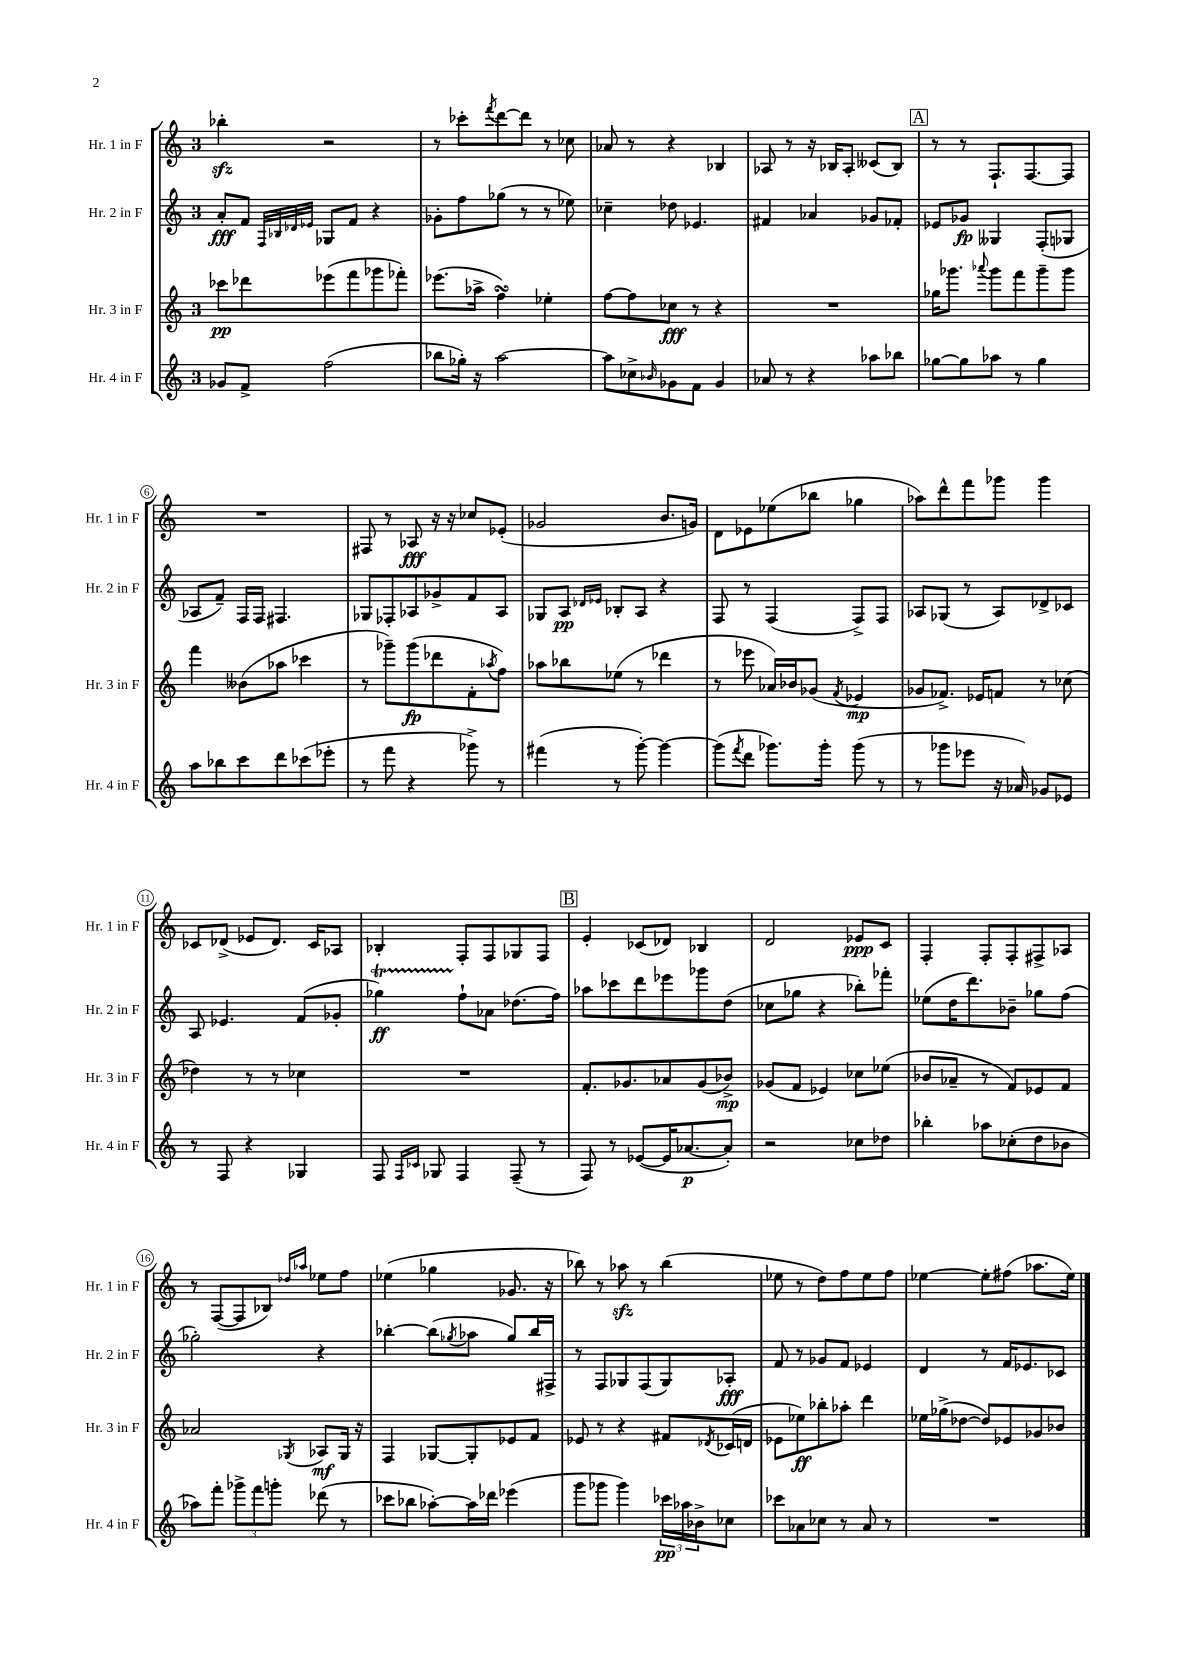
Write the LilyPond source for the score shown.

<<
\new StaffGroup <<
\new Staff = "s0" \with { instrumentName = "Hr. 1 in F" shortInstrumentName = "Hr. 1 in F" } {
    \clef treble \key c \major \once \override Staff.TimeSignature.style = #'single-digit \time 3/4
    bes''4-.\sfz r2 |
    r8 ces'''8-. \acciaccatura { f'''8 } d'''8~ d'''8 r8 ces''8 |
    aes'8 r8 r4 bes4 |
    aes8 r8 r16 bes16 aes8-. ceses'8( bes8) |
    \mark \markup { \box "A" } r8 r8 f8.-! f8.~ f8 |
    R2. |
    fis8 r8 aes8\fff r16 r16 ces''8 ees'8-.( |
    ges'2 b'8. g'16) |
    d'8 ees'8 ees''8( bes''8 ges''4 |
    aes''8) d'''8-^ f'''8 ges'''8 ges'''4 |
    ces'8 des'8->( ees'8 des'8.) ces'16 aes8 |
    bes4-. f8-. f8 ges8 f8 |
    \mark \markup { \box "B" } e'4-. ces'8( des'8) bes4 |
    d'2 ees'8\ppp c'8 |
    f4-. f8-. f8-. fis8-> aes8 |
    r8 f8~( f8 bes8) \grace { des''16 aes''16 } ees''8 f''8 |
    ees''4( ges''4 ges'8. r16 |
    bes''8) r8 aes''8\sfz r8 bes''4( |
    ees''8 r8 d''8) f''8 ees''8 f''8 |
    ees''4~ ees''8-. fis''8( aes''8. ees''16) \bar "|." |
}
\new Staff = "s1" \with { instrumentName = "Hr. 2 in F" shortInstrumentName = "Hr. 2 in F" } {
    \clef treble \key c \major \once \override Staff.TimeSignature.style = #'single-digit \time 3/4
    a'8-.\fff f'8 \grace { f32 bes32 des'32 ees'32 } ges8 f'8 r4 |
    ges'8-. f''8 ges''8( r8 r8 ees''8) |
    ces''4-- des''8 ees'4. |
    fis'4 aes'4 ges'8 fes'8-. |
    \mark \markup { \box "A" } ees'8 ges'8\fp geses4 f8-.( ges8 |
    aes8 f'8--) f16 f16 fis4. |
    ges8 fes8-. aes8 ges'8-> f'8 aes8 |
    ges8 a8\pp \grace { des'16 ees'16 } bes8-. a8 r4 |
    f8 r8 f4( f8->) f8 |
    aes8 ges8( r8 aes8) des'8-> ces'8 |
    a8 ees'4. f'8( ges'8-. |
    ges''4\startTrillSpan\ff) f''8-!\stopTrillSpan aes'8 des''8.( f''16) |
    \mark \markup { \box "B" } aes''8 ces'''8 d'''8 ees'''8 ges'''8 d''8( |
    ces''8 ges''8 r4 bes''8-.) fes'''8-. |
    ees''8( d''16 d'''8.) bes'8-- ges''8 f''8( |
    ges''2-.) r4 |
    bes''4~-. bes''8( \acciaccatura { ges''8 } aes''8 ges''8) bes''16 fis16-> |
    r8 f8 ges8 f8( ges8) aes8-.\fff |
    f'8 r8 ges'8 f'8 ees'4 |
    d'4 r8 f'16 ees'8. ces'8 \bar "|." |
}
\new Staff = "s2" \with { instrumentName = "Hr. 3 in F" shortInstrumentName = "Hr. 3 in F" } {
    \clef treble \key c \major \once \override Staff.TimeSignature.style = #'single-digit \time 3/4
    ces'''8\pp des'''8 ees'''8( f'''8 ges'''8 fes'''8-.) |
    ees'''8.( aes''16-> f''4\turn) ees''4-. |
    f''8~ f''8 ces''8\fff r8 r4 |
    R2. |
    \mark \markup { \box "A" } ges''16 ges'''8. \appoggiatura { aes'''8 } ges'''8 f'''8 ges'''8-- ges'''8 |
    f'''4 beses'8( aes''8 ces'''4 |
    r8 ges'''8--) ges'''8\fp( des'''8 f'8-. \acciaccatura { aes''8 } f''8) |
    aes''8 bes''8 ees''8( r8 des'''4 |
    r8 ees'''8 aes'16) bes'16 ges'8( \acciaccatura { f'8 } ees'4\mp |
    ges'8 fes'8.->) ees'16 f'8 r8 ces''8( |
    des''4) r8 r8 ces''4 |
    R2. |
    \mark \markup { \box "B" } f'8.-. ges'8. aes'8 ges'8( bes'8->\mp) |
    ges'8( f'8 ees'4) ces''8 ees''8( |
    bes'8 aes'8-- r8 f'8) ees'8 f'8 |
    aes'2 \acciaccatura { ges8 } aes8\mf ges16 r16 |
    f4 ges8~ ges8-. ees'8 f'8 |
    ees'8 r8 r4 fis'8 \acciaccatura { des'8 } ces'16( d'16 |
    ees'8 ees''8\ff) bes''8-. aes''8-. d'''4 |
    ees''16 ges''16->( des''8~ des''8) ees'8 ges'8 bes'8 \bar "|." |
}
\new Staff = "s3" \with { instrumentName = "Hr. 4 in F" shortInstrumentName = "Hr. 4 in F" } {
    \clef treble \key c \major \once \override Staff.TimeSignature.style = #'single-digit \time 3/4
    ges'8 f'8-> f''2( |
    bes''8 ges''16-.) r16 a''2~ |
    a''8 ces''8-> \grace { bes'16 } ges'8 f'8 ges'4 |
    aes'8 r8 r4 aes''8 bes''8 |
    \mark \markup { \box "A" } ges''8~ ges''8 aes''8 r8 ges''4 |
    a''8 bes''8 c'''8 d'''8 ces'''8( ees'''8-. |
    r8 f'''8 r4 ges'''8->) r8 |
    fis'''4( r8 g'''8~-.) g'''4~ |
    g'''8( \acciaccatura { f'''8 } d'''8 ges'''8.) ges'''16-. ges'''8( r8 |
    r8 ges'''8 ees'''8 r16 aes'16) ges'8 ees'8 |
    r8 f8 r4 ges4 |
    f8 \grace { f16 ces'16 } ges8 f4 f8--( r8 |
    \mark \markup { \box "B" } f8) r8 ees'8~( ees'16 aes'8.~\p aes'8-.) |
    r2 ces''8 des''8 |
    bes''4-. aes''8 ces''8-.( d''8 bes'8 |
    aes''8) f'''8-. \tuplet 3/2 { ges'''8-> f'''8 g'''8-. } des'''8( r8 |
    ces'''8 bes''8 aes''8~-.) aes''16 des'''16 ees'''4( |
    g'''8 ges'''8 ges'''4) \tuplet 3/2 { ces'''16\pp aes''16 bes'16-> } ces''8 |
    ces'''8 aes'8 ces''8 r8 aes'8 r8 |
    R2. \bar "|." |
}
>>
>>
\layout { \context { \Score \override BarNumber.stencil = #(make-stencil-circler 0.1 0.3 ly:text-interface::print) } }
